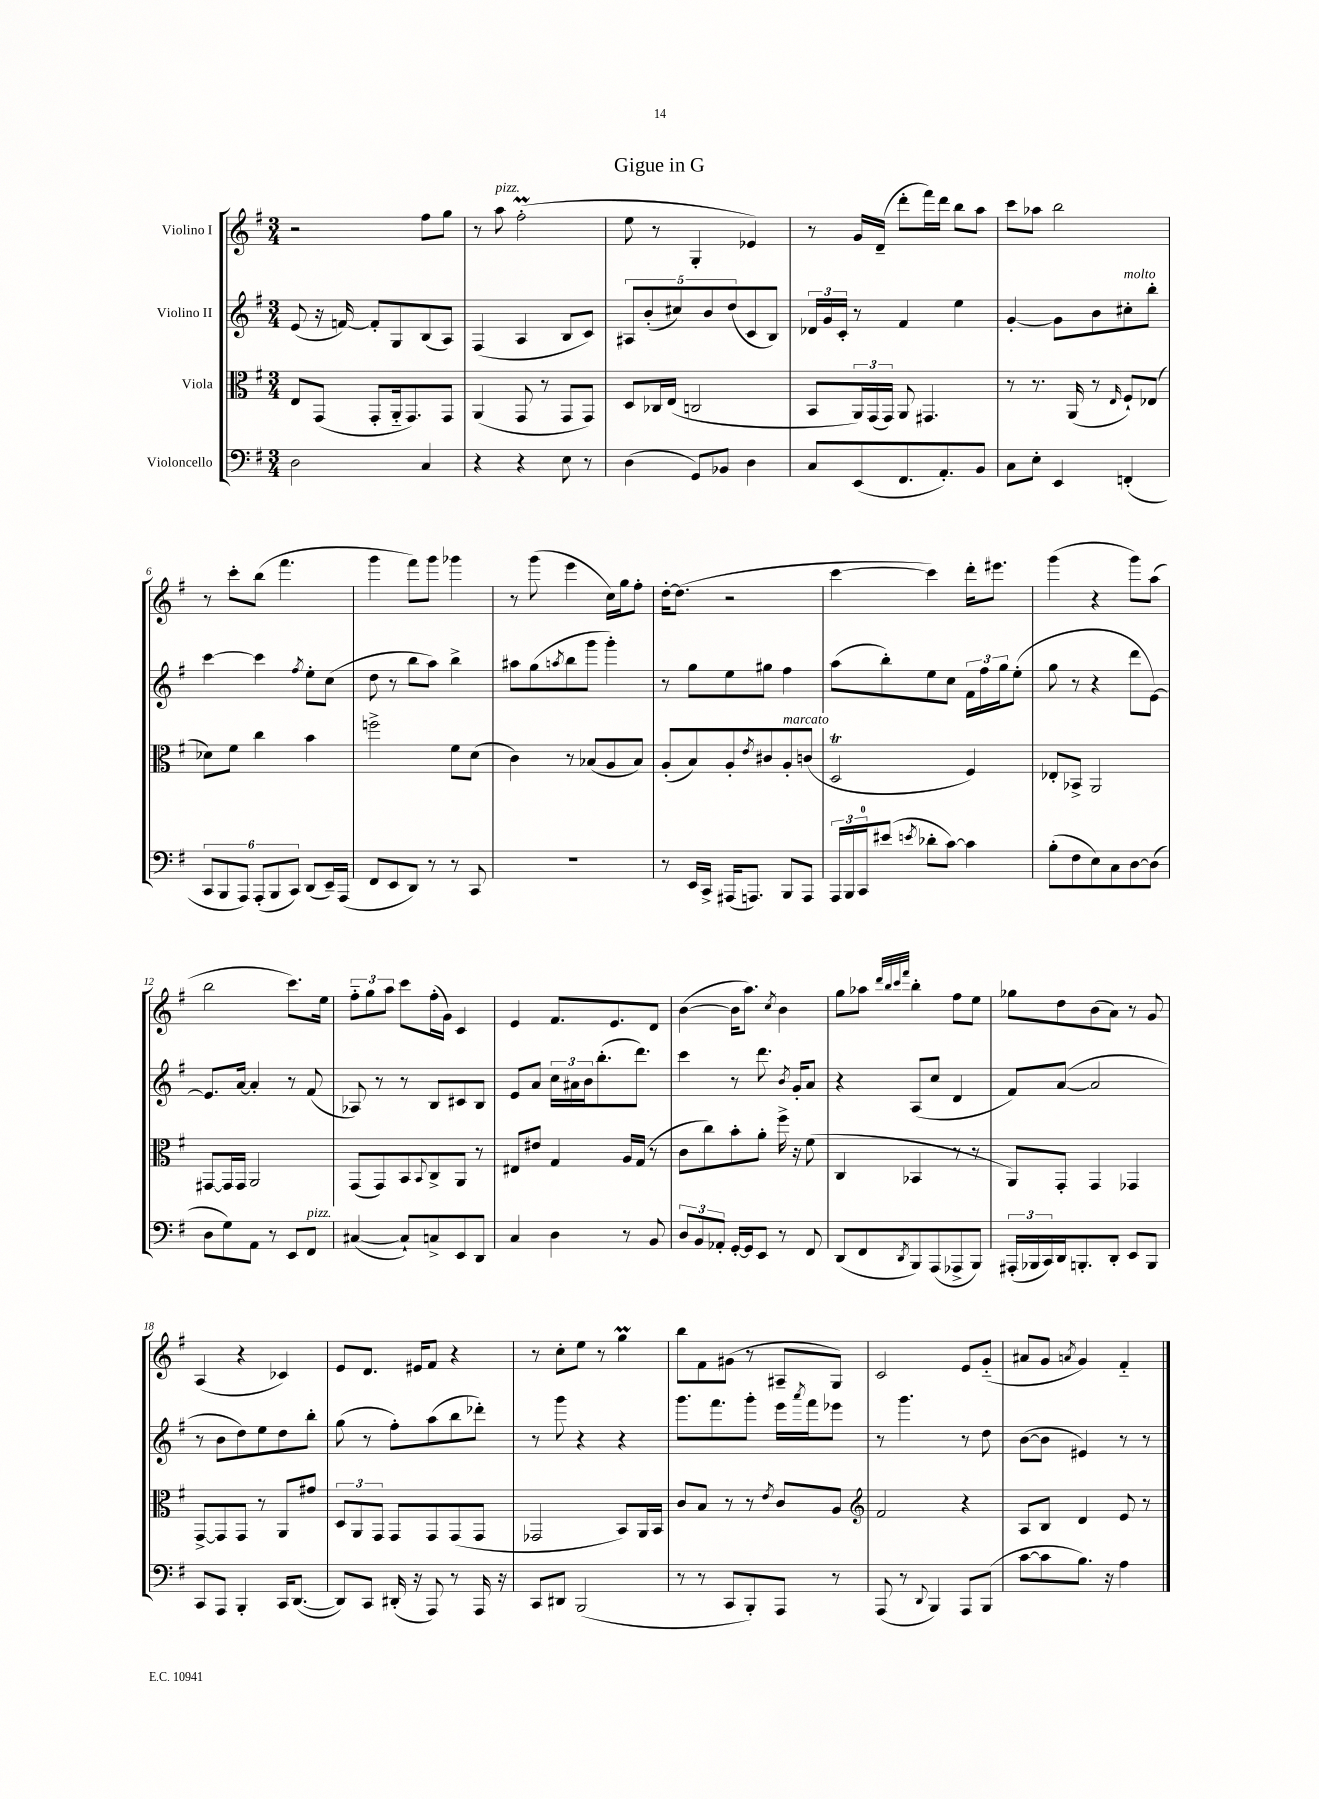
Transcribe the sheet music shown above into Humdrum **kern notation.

**kern	**kern	**kern	**kern
*staff4	*staff3	*staff2	*staff1
*clefF4	*clefC3	*clefG2	*clefG2
*k[f#]	*k[f#]	*k[f#]	*k[f#]
*M3/4	*M3/4	*M3/4	*M3/4
2D	8E	(8e	2r
.	(8GG	16r	.
.	.	[16f)	.
.	8GG'	8f']	.
.	16AA'~	8G	.
.	8.GG)	.	.
4C	.	(8B	8ff#
.	8GG	8A)	8gg
=	=	=	=
4r	(4AA	(4F#	8r
.	.	.	8aa
4r	8GG	4A	(2ff#'
.	8r	.	.
8E	8GG	8B	.
8r	8GG)	8c)	.
=	=	=	=
(4D	8D	10A#	8ee
.	.	(10b'	.
.	16C-	.	8r
.	(16E	.	.
.	.	10cc#)	.
8GG)	2C	.	4G'
.	.	10b	.
8BB-	.	.	.
.	.	(10dd	.
4D	.	8c	4e-)
.	.	8B)	.
=	=	=	=
8C	8BB	24d-	8r
.	.	24g	.
.	.	24c'	.
(8EE	24AA)	8r	16g
.	(24GG	.	.
.	.	.	(16d~
.	24GG)	.	.
8.FF#	8AA	4f#	8ddd'
.	4.GG#	.	16fff#)
8.AA')	.	.	16ddd
.	.	4ee	8bb
8BB	.	.	8aa
=	=	=	=
8C	8r	[4g'	8ccc
8E'	8.r	.	8aa-
4EE	.	8g]	2bb
.	(16AA	.	.
.	8r	8b	.
.	16qqE	.	.
(4FF'	8F#`)	8cc#'	.
.	(8E-	8bb'	.
=	=	=	=
12CC	8d-)	[4ccc	8r
12BBB	.	.	.
.	8f#	.	8ccc'
12AAA)	.	.	.
(12AAA'	4cc	4ccc]	(8bb
12BBB	.	.	.
.	.	.	4.fff#
12CC)	.	.	.
.	.	8qff#	.
(8DD	4b	8ee'	.
16EE~)	.	(8cc	.
(16AAA	.	.	.
=	=	=	=
8FF#	2ff^	8dd	4ggg
8EE	.	8r	.
8DD)	.	8bb	8fff#)
8r	.	8aa)	8ggg
8r	8f#	4bb^	4ggg-
8CC	(8d	.	.
=	=	=	=
2.r	4c)	8aa#	8r
.	.	(8gg	(8ggg
.	.	8qaa	.
.	8r	8bb	4eee
.	(8B-	8ggg	.
.	8A	4ggg')	16cc)
.	.	.	16gg
.	8B-)	.	8ff#'
=	=	=	=
8r	(8A'	8r	[16dd'
.	.	.	(8.dd]
16EE	8B)	8gg	.
16CC^	.	.	.
(16AAA#	8A'	8ee	2r
8.AAA)	.	.	.
.	8qe	.	.
.	8c#	8gg#	.
8BBB	8A'	4ff#	.
8AAA	(8c	.	.
=	=	=	=
24AAA	2D	(8aa	[4ccc
24BBB	.	.	.
24CC	.	.	.
(8e#	.	8bb')	.
8qe	.	.	.
8d-'	.	8ee	4ccc])
[8c)	.	8cc	.
4c]	4F#)	24f#	16ddd'
.	.	24ff#	.
.	.	.	8.eee#
.	.	24gg	.
.	.	(8ee'	.
=	=	=	=
(8B'	8E-'	8gg	(4ggg
8F#	8BB-^	8r	.
8E)	2AA	4r	4r
8C	.	.	.
[8D	.	8ddd	8ggg)
(8D]	.	[8e)	(8aa
=	=	=	=
8D	[8GG#	8.e]	2bb
8G)	16GG#]	.	.
.	16GG#	[16a	.
8AA	2AA	4a']	.
8r	.	.	.
8EE	.	8r	8.ccc)
8FF#	.	(8f#	.
.	.	.	16ee
=	=	=	=
([4C#	(8GG	8A-)	12ff#'~
.	.	.	12gg
.	8GG)	8r	.
.	.	.	12aa
8C#`])	8BB	8r	8ccc
.	8qqBB	.	.
8C^	8C^	8B	(16ff#'
.	.	.	16g)
8EE	8AA	8c#	4c
8DD	8r	8B	.
=	=	=	=
4C	8E#	8e	4e
.	8e#	8a	.
4D	4G	24cc	8.f#
.	.	24a#	.
.	.	24b	.
.	.	(8.bb'	.
.	.	.	8.e
8r	16A	.	.
.	(16G	8.ddd)	.
8BB	8r	.	8d
=	=	=	=
12D	8c	4ccc	([4b
12BB	.	.	.
.	8cc)	.	.
12AA-'	.	.	.
[16GG'	8b'	8r	16b]
16GG]	.	.	8.aa)
8EE	8a'	8.ddd	.
.	.	.	8qcc
8r	16ff#^	.	4b
.	.	8qb	.
.	16r	16g'	.
8FF#	(8f#	8a	.
=	=	=	=
(8DD	4C	4r	8gg
8FF#	.	.	8aa-
.	.	.	32qqddd
.	.	.	32qqbb
.	.	.	32qqccc
8qDD	.	.	32qqfff#
8BBB)	4BB-	(8A	4bb'
(8AAA	.	8cc	.
8AAA-^	8r	4d	8ff#
8BBB)	8r	.	8ee
=	=	=	=
(24AAA#'	8AA)	8f#)	8gg-
24BBB-	.	.	.
24CC)	.	.	.
16DD	8GG'	([8a	8dd
8.BBB'	.	.	.
.	4GG	2a]	(8b
8DD'	.	.	8a)
8EE	4GG-	.	8r
8BBB	.	.	8g
=	=	=	=
8CC	[8GG^	8r	(4A
8AAA	8GG]	8b	.
4BBB'	8GG	8dd)	4r
.	8r	8ee	.
16CC	8AA	8dd	4c-)
([8.DD	.	.	.
.	8g#	8bb'	.
=	=	=	=
8DD])	12D	(8gg	8e
.	12AA	.	.
8CC	.	8r	8.d
.	12GG	.	.
(16DD#'	8GG	8ff#')	.
16r	.	.	16e#
8AAA)	8GG	(8aa	8f#
8r	(8GG	8bb	4r
16AAA	8GG	8ddd-')	.
16r	.	.	.
=	=	=	=
8CC	2GG-	8r	8r
8DD#	.	8ggg	8cc'
(2BBB	.	4r	8ee
.	.	.	8r
.	8BB)	4r	4gg
.	16AA	.	.
.	16BB	.	.
=	=	=	=
8r	8c	8.ggg	8bb
8r	8B	.	8f#
.	.	8.fff#	.
8CC	8r	.	(8g#
8BBB')	8r	8ggg'	8r
.	8qe	.	.
8AAA	8c	16eee	8A#~
.	.	8qaaa	.
.	.	16fff#	.
8r	8A	8eee-	8G)
=	=	=	=
*	*clefG2	*	*
(8AAA	2f#	8r	2c
8r	.	4.ggg	.
8qqDD	.	.	.
4BBB)	.	.	.
8AAA	4r	8r	8e
(8BBB	.	8dd	(8g'~
=	=	=	=
[8c	8A	([8b	8a#
8c]	8B	8b]	8g
.	.	.	8qa
8.B)	4d	4e#)	4g)
16r	.	.	.
4A	8e	8r	4f#'~
.	8r	8r	.
==	==	==	==
*-	*-	*-	*-
